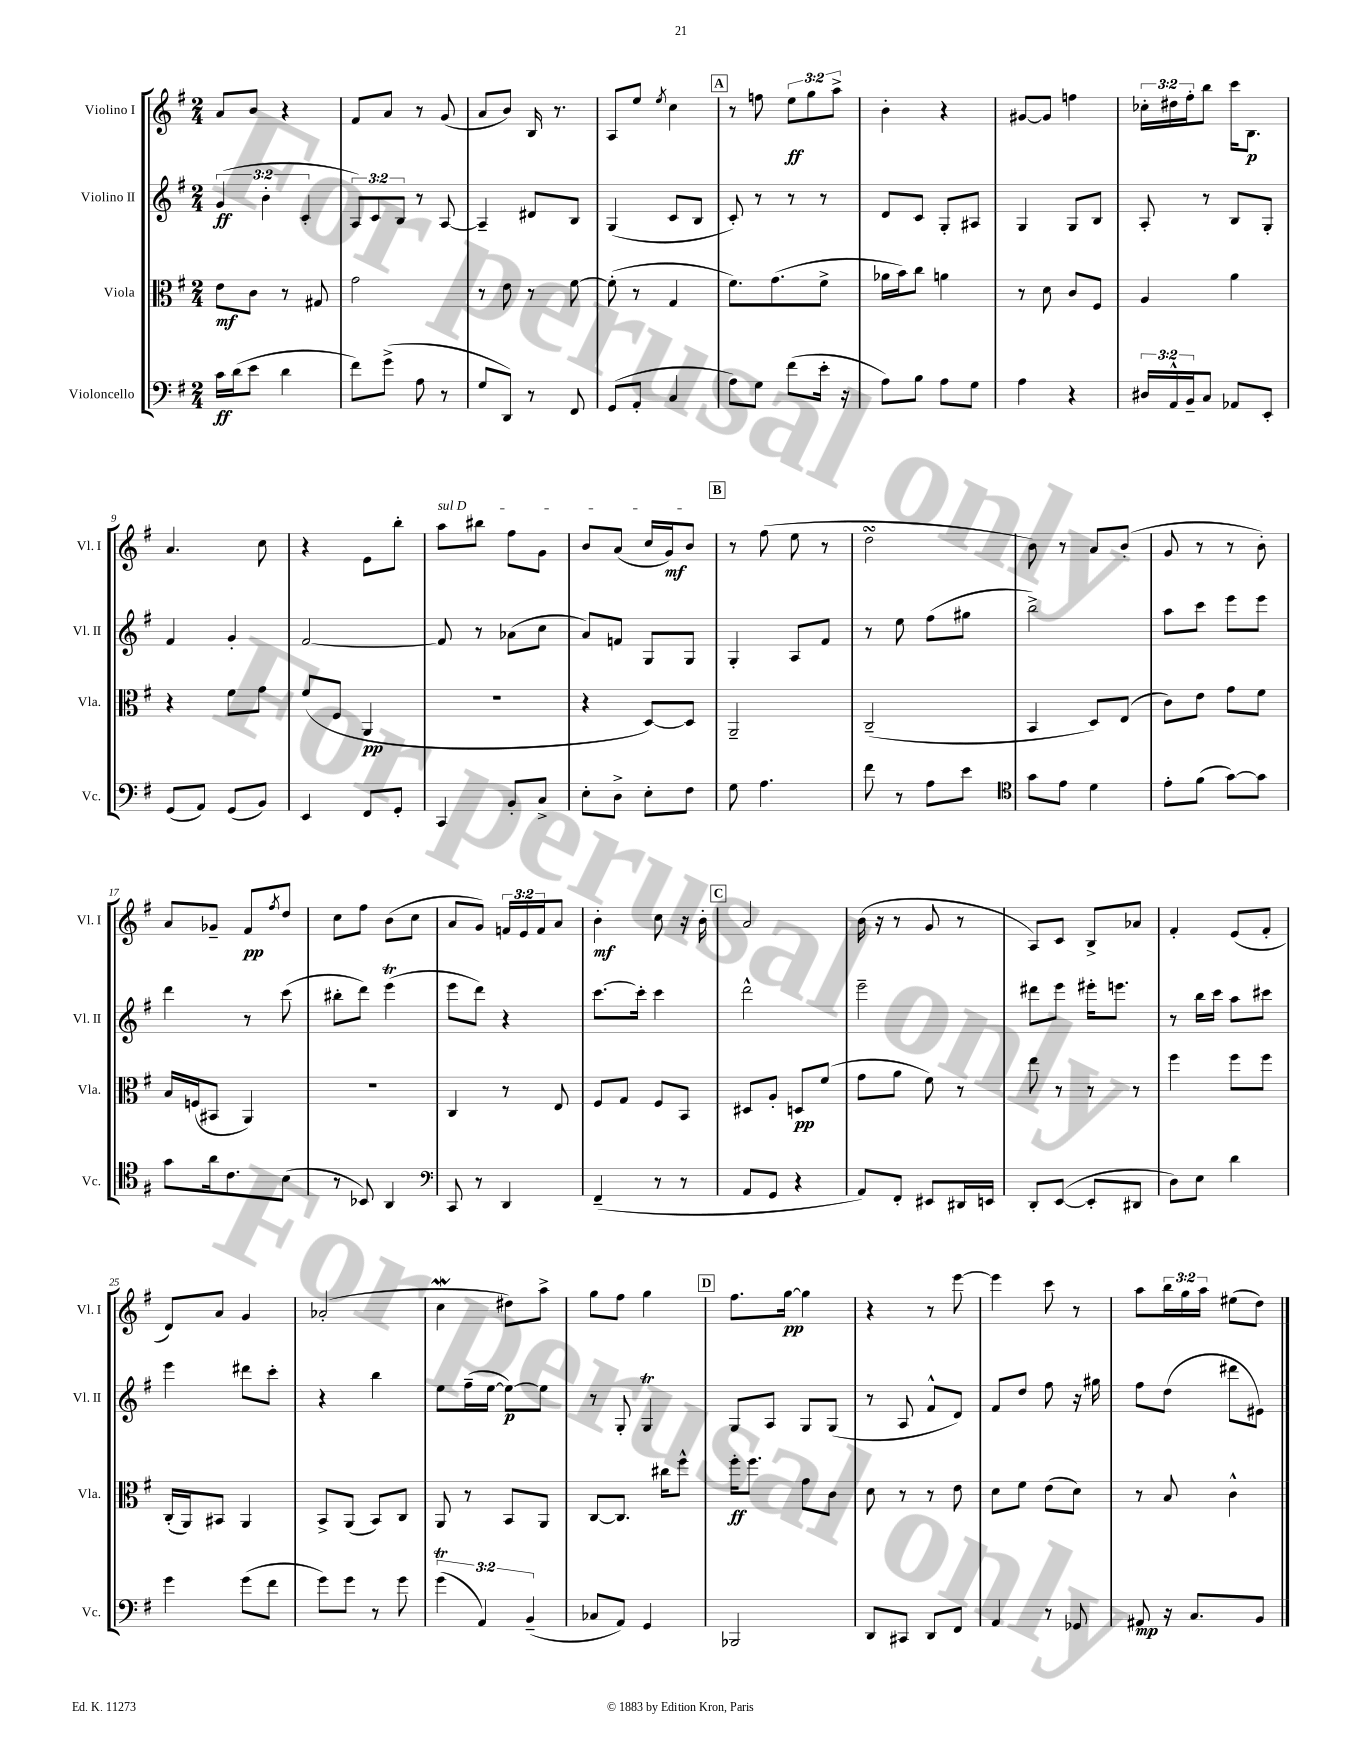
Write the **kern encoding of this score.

**kern	**kern	**kern	**kern
*staff4	*staff3	*staff2	*staff1
*clefF4	*clefC3	*clefG2	*clefG2
*k[f#]	*k[f#]	*k[f#]	*k[f#]
*M2/4	*M2/4	*M2/4	*M2/4
16c\LL	8e\L	(6g/	8a/L
(16d\J	.	.	.
8e\J	8c\J	.	8b/J
.	.	6b'\	.
4d\	8r	.	4r
.	.	6c'/	.
.	8G#/	.	.
=	=	=	=
8f#\L)	2g\	12A/L)	8f#/L
.	.	12c/	.
(8g^\J	.	.	8a/J
.	.	12B/J	.
8A\	.	8r	8r
8r	.	[8A/	(8g/
=	=	=	=
8G/L	8r	4A~/]	8a/L
8DD/J)	8e\	.	8b/J)
8r	8r	8d#/L	16B/
.	.	.	8.r
8FF#/	[8f#\	8B/J	.
=	=	=	=
(8GG/L	(8f#'\]	(4G/	8A/L
8AA'/J	8r	.	8ee/J
.	.	.	8qee/
4C/	4G/	8c/L	4cc\
.	.	8B/J	.
=	=	=	=
8A\L)	8.f#\L)	8c'/)	8r
8G\J	.	8r	8ff\
.	(8.g\	.	.
(8f#\L	.	8r	12ee\L
.	.	.	12gg\
16e'\Jk	8f#^\J	8r	.
.	.	.	12aa^\J
16r	.	.	.
=	=	=	=
8A\L)	16a-\LL	8d/L	4b'\
.	16b\J)	.	.
8B\J	8cc\J	8c/J	.
8A\L	4a\	8G'/L	4r
8G\J	.	8A#/J	.
=	=	=	=
4A\	8r	4G/	[8g#/L
.	8d\	.	8g#/]J
4r	8c/L	8G/L	4ff\
.	8F#/J	8B/J	.
=	=	=	=
24D#/LL	4A/	8A'/	24cc-'\LL
24AA^^/	.	.	24dd#\
24BB~/J	.	.	24ff#'\J
8C/J	.	8r	8bb\J
8AA-/L	4a\	8B/L	16ccc\LK
.	.	.	8.B\J
8EE'/J	.	8G'/J	.
=	=	=	=
(8GG/L	4r	4f#/	4.a/
8AA/J)	.	.	.
(8GG/L	8f#\L	4g'/	.
8BB/J)	8g\J	.	8cc\
=	=	=	=
4EE/	(8f#/L	[2f#/	4r
.	8F#/J	.	.
8FF#/L	4AA/	.	8e\L
8GG'/J	.	.	8bb'\J
=	=	=	=
4CC/	2r	8f#/]	8aa\L
.	.	8r	8bb#\J
8BB'/L	.	(8a-\L	8ff#\L
8C^/J	.	8cc\J	8g\J
=	=	=	=
8E'\L	4r	8a/L)	8b/L
8D^\J	.	8f/J	(8a/J
8E'\L	[8D/L)	8G/L	16cc/LL
.	.	.	16g/J)
8F#\J	8D/]J	8G/J	8b/J
=	=	=	=
8G\	2AA~/	4G'/	8r
4.A\	.	.	(8ff#\
.	.	8A/L	8ee\
.	.	8f#/J	8r
=	=	=	=
8f#\	(2C~/	8r	2dd\
8r	.	8ee\	.
8A\L	.	(8ff#\L	.
8e\J	.	8gg#\J	.
=	=	=	=
*clefC4	*	*	*
8g\L	4BB/	2bb^\)	8b\)
8e\J	.	.	8r
4d\	8D/L)	.	8a/L
.	(8E/J	.	(8b'/J
=	=	=	=
8e'\L	8c\L)	8aa\L	8g/
(8f#\J	8e\J	8ccc\J	8r
[8g\L)	8g\L	8eee\L	8r
8g\]J	8f#\J	8eee\J	8b'\)
=	=	=	=
8g\L	16B/LL	4ddd\	8a/L
.	(16F/J	.	.
16a\k	8BB#/J	.	8g-~/J
8.c\	.	.	.
.	4AA/)	8r	8f#/L
.	.	.	8qff#/
(8B\J	.	(8ccc\	8dd/J
=	=	=	=
8r	2r	8bb#'\L	8cc\L
8BB-/)	.	8ddd\J)	8ff#\J
4AA/	.	(4eee\	(8b\L
.	.	.	8cc\J
=	=	=	=
*clefF4	*	*	*
8CC/	4C/	8eee\L	8a/L
8r	.	8ddd\J)	8g/J)
4DD/	8r	4r	24f/LL
.	.	.	24e/
.	.	.	24f/J
.	8E/	.	8a/J
=	=	=	=
(4FF#~/	8F#/L	[8.ccc\L	4b'\
.	8G/J	.	.
.	.	16ccc'\]Jk	.
8r	8F#/L	4ccc\	8cc\
8r	8BB/J	.	16r
.	.	.	16b'\
=	=	=	=
8AA/L	8D#/L	2ddd^^\	2a/
8GG/J	8A'/J	.	.
4r	8D/L	.	.
.	(8f#/J	.	.
=	=	=	=
8AA/L)	8g\L	2eee~\	(16b\
.	.	.	16r
8FF#'/J	8a\J	.	8r
8EE#/L	8f#\)	.	8g/
16DD#/L	8r	.	8r
16EE/JJ	.	.	.
=	=	=	=
8DD'/L	8ee\	8ddd#\L	8A/L)
([8EE/J	8r	8eee\J	8c/J
8EE'/]L	8r	16eee#'\LK	8B^/L
.	.	8.eee\J	.
8DD#/J	8r	.	8a-/J
=	=	=	=
8D\L)	4ff#\	8r	4f#'/
8E\J	.	16bb\LL	.
.	.	16ccc\JJ	.
4d\	8ff#\L	8aa\L	(8e/L
.	8ff#\J	8ccc#\J	8f#'/J
=	=	=	=
4g\	(16C'/LL	4eee\	8d/L)
.	16AA/J)	.	.
.	8BB#/J	.	8a/J
(8g\L	4AA/	8ddd#\L	4g/
8f#\J	.	8ccc'\J	.
=	=	=	=
8g\L)	8BB^/L	4r	(2a-'/
8g\J	(8AA/J	.	.
8r	8BB/L)	4bb\	.
8g\	8C/J	.	.
=	=	=	=
(6g\	8AA/	8ee\L	4cc\
.	8r	(16ff#~\L	.
6AA/)	.	.	.
.	.	[16ee\JJ	.
.	8BB/L	8ee\_L)	8dd#\L)
(6BB~/	.	.	.
.	8AA/J	8ee\]J	8aa^\J
=	=	=	=
8C-/L	[8C/L	8r	8gg\L
8AA/J)	8.C/]J	8G'/	8ff#\J
4GG/	.	4G/	4gg\
.	16cc#\LK	.	.
.	8ff#^^\J	.	.
=	=	=	=
2BBB-/	16ff#'\LK	8G/L	8.ff#\L
.	8.ff#\J	.	.
.	.	8A/J	.
.	.	.	[16gg\Jk
.	8g\L	8G/L	4gg\]
.	8c\J	(8G/J	.
=	=	=	=
8DD/L	8d\	8r	4r
8CC#/J	8r	8A/	.
8DD/L	8r	8f#^^/L	8r
8FF#/J	8e\	8d/J)	[8eee\
=	=	=	=
4AA/	8d\L	8f#/L	4eee\]
.	8f#\J	8dd/J	.
8r	(8e\L	8ff#\	8ccc\
8GG-/	8d\J)	16r	8r
.	.	16gg#\	.
=	=	=	=
8AA#/	8r	8ff#\L	8aa\L
16r	8B/	(8dd\J	24bb\L
.	.	.	24gg\
8.C/L	.	.	.
.	.	.	24aa\JJ
.	4c^^\	8ddd#\L	(8ee#\L
8BB/J	.	8e#\J)	8dd\J)
==	==	==	==
*-	*-	*-	*-
